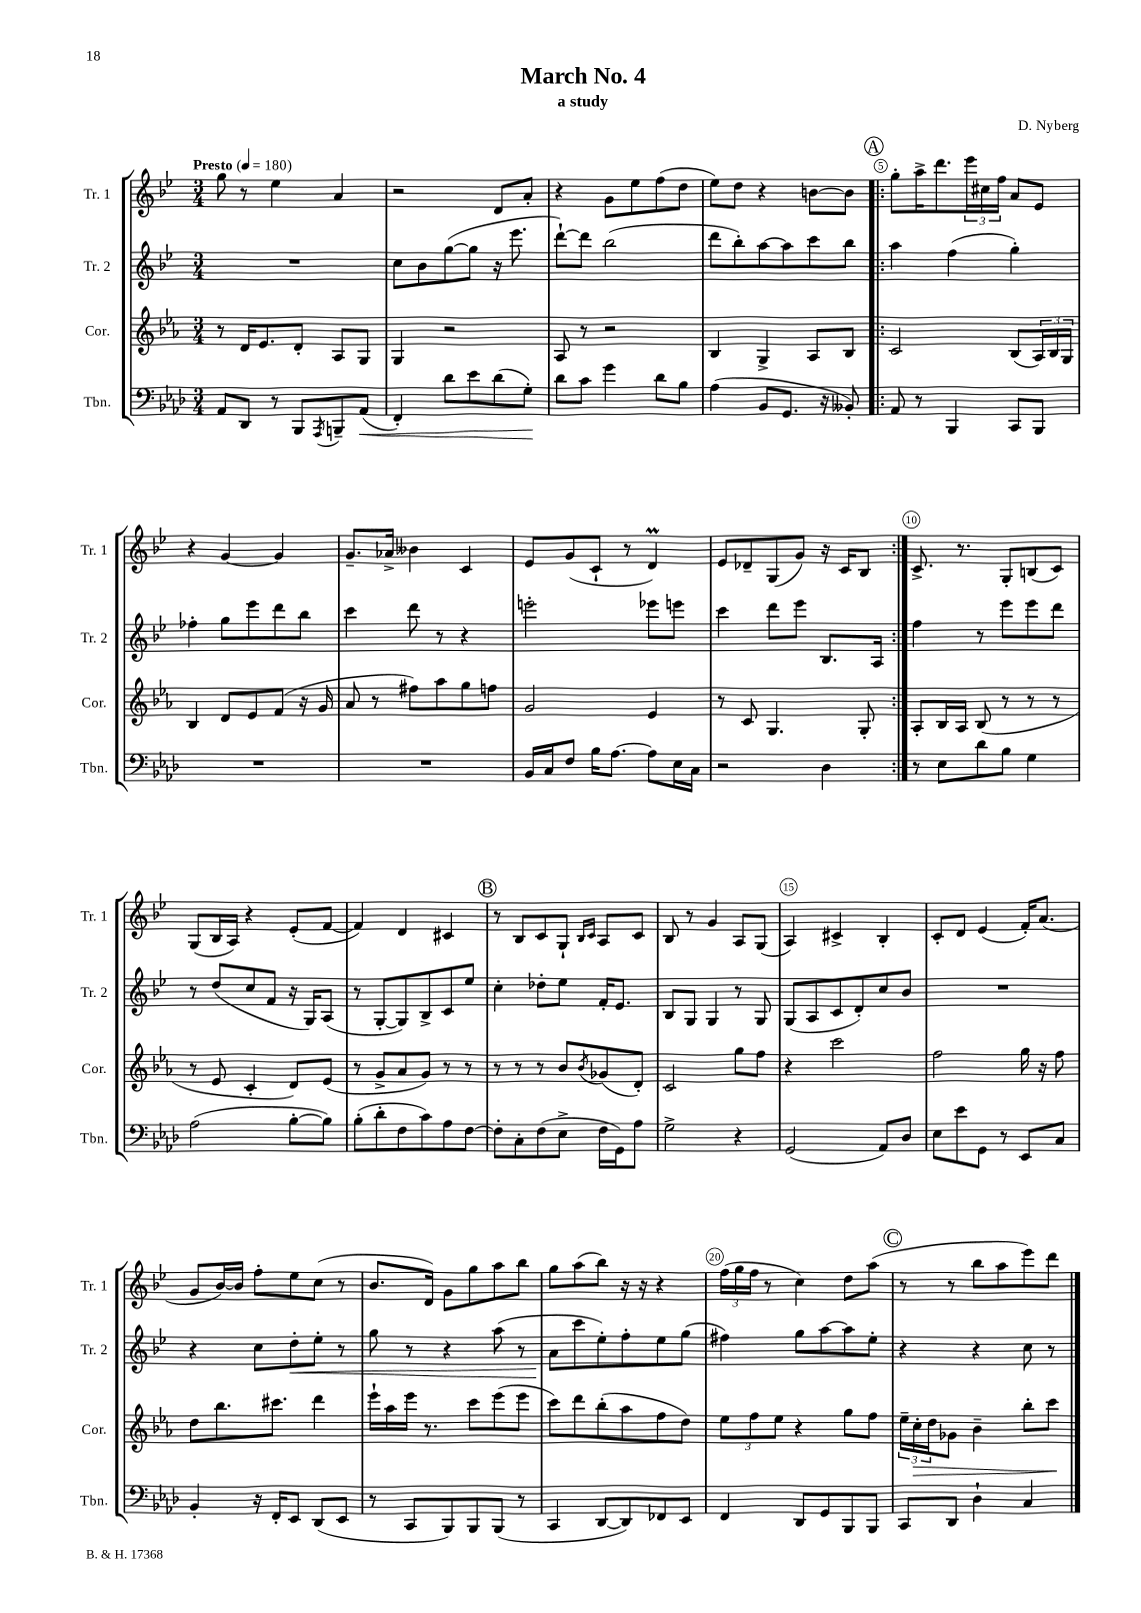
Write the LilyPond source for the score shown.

\header { title = "March No. 4" composer = "D. Nyberg" subtitle = "a study" }
<<
\new StaffGroup <<
\new Staff = "s0" \with { instrumentName = "Tr. 1" shortInstrumentName = "Tr. 1" } {
    \clef treble \key bes \major \numericTimeSignature \time 3/4 \tempo "Presto" 4 = 180
    g''8 r8 ees''4 a'4 |
    r2 d'8 a'8-. |
    r4 g'8 ees''8 f''8( d''8 |
    ees''8) d''8 r4 b'8~ b'8 |
    \repeat volta 2 { \mark \markup { \circle "A" } g''8-. a''16-> d'''8. \tuplet 3/2 { ees'''16 cis''16 f''16 } a'8 ees'8 |
    r4 g'4~ g'4 |
    g'8.-- aes'16-> beses'4 c'4 |
    ees'8 g'8( c'8-! r8 d'4\prall) |
    ees'8 des'8-- g8( g'8) r16 c'16 bes8 | }
    c'8.-> r8. g8-. b8( c'8) |
    g8( bes16 a16) r4 ees'8-.( f'8~ |
    f'4) d'4 cis'4 |
    \mark \markup { \circle "B" } r8 bes8 c'8 g8-! \grace { bes16 c'16 } a8 c'8 |
    bes8 r8 g'4 a8 g8( |
    a4) cis'4-> bes4-. |
    c'8-. d'8 ees'4( f'16-.) a'8.( |
    g'8 bes'16~) bes'16 f''8-. ees''8 c''8( r8 |
    bes'8. d'16) g'8 g''8 a''8 bes''8 |
    g''8 a''8( bes''8) r16 r16 r4 |
    \tuplet 3/2 { f''16( g''16 f''16 } r8 c''4) d''8 a''8( |
    \mark \markup { \circle "C" } r8 r8 bes''8 a''8 ees'''8) d'''8 \bar "|." |
}
\new Staff = "s1" \with { instrumentName = "Tr. 2" shortInstrumentName = "Tr. 2" } {
    \clef treble \key bes \major \numericTimeSignature \time 3/4
    R2. |
    c''8 bes'8 g''8~( g''8 r16 ees'''8. |
    d'''8~-!) d'''8 bes''2( |
    d'''8 bes''8-.) a''8~ a''8 c'''8 bes''8 |
    \repeat volta 2 { \mark \markup { \circle "A" } a''4 f''4( g''4-.) |
    fes''4-. g''8 ees'''8 d'''8 bes''8 |
    c'''4 d'''8 r8 r4 |
    e'''2-. ees'''8 e'''8 |
    c'''4 d'''8 ees'''8 bes8. a16 | }
    f''4 r8 ees'''8 ees'''8 d'''8 |
    r8 d''8( c''8 f'8 r16 g16) a8( |
    r8 g8~-. g8) bes8-> c'8 ees''8 |
    \mark \markup { \circle "B" } c''4-. des''8-. ees''8 f'16-. ees'8. |
    bes8 g8 g4 r8 g8 |
    g8( a8 c'8 d'8-.) c''8 bes'8 |
    R2. |
    r4 c''8 d''8-.\< ees''8-. r8 |
    g''8 r8 r4 a''8( r8 |
    a'8\! c'''8 ees''8-.) f''8-. ees''8 g''8( |
    fis''4) g''8 a''8~ a''8 ees''8-. |
    \mark \markup { \circle "C" } r4 r4 c''8 r8 \bar "|." |
}
\new Staff = "s2" \with { instrumentName = "Cor." shortInstrumentName = "Cor." } {
    \clef treble \key ees \major \numericTimeSignature \time 3/4
    r8 d'16 ees'8. d'8-. aes8 g8 |
    g4 r2 |
    aes8 r8 r2 |
    bes4 g4-> aes8 bes8 |
    \repeat volta 2 { \mark \markup { \circle "A" } c'2 bes8( \tuplet 3/2 { aes16) bes16 g16 } |
    bes4 d'8 ees'8 f'8( r16 g'16 |
    aes'8 r8 fis''8) aes''8 g''8 f''8 |
    g'2 ees'4 |
    r8 c'8 g4. g8-. | }
    aes8-. bes16 aes16 bes8( r8 r8 r8 |
    r8 ees'8 c'4-. d'8) ees'8( |
    r8 g'8-> aes'8 g'8) r8 r8 |
    \mark \markup { \circle "B" } r8 r8 r8 bes'8 \acciaccatura { bes'8 } ges'8( d'8-.) |
    c'2 g''8 f''8 |
    r4 c'''2 |
    f''2 g''16 r16 f''8 |
    d''8 bes''8. cis'''8. d'''4 |
    ees'''16-! aes''16 ees'''16 r8. c'''8 ees'''8( ees'''8 |
    c'''8) d'''8 bes''8-.( aes''8 f''8 d''8) |
    \tuplet 3/2 { ees''8 f''8 ees''8 } r4 g''8 f''8 |
    \mark \markup { \circle "C" } \tuplet 3/2 { ees''16-- c''16-.\> d''16 } ges'8 bes'4-- bes''8-. c'''8\! \bar "|." |
}
\new Staff = "s3" \with { instrumentName = "Tbn." shortInstrumentName = "Tbn." } {
    \clef bass \key aes \major \numericTimeSignature \time 3/4
    aes,8 des,8 r8 bes,,8 \acciaccatura { aes,,8 } b,,8-- aes,8\<( |
    f,4-.) des'8 ees'8 des'8( g8-.\!) |
    des'8 c'8 g'4 des'8 bes8 |
    aes4( bes,8 g,8. r16 beses,8-.) |
    \repeat volta 2 { \mark \markup { \circle "A" } aes,8 r8 bes,,4 c,8 bes,,8 |
    R2. |
    R2. |
    bes,16 c16 f8 bes16 aes8.~ aes8 ees16 c16 |
    r2 des4 | }
    r8 ees8 des'8 bes8 g4 |
    aes2( bes8~-. bes8) |
    bes8-.( des'8-. f8 c'8) aes8 f8~ |
    \mark \markup { \circle "B" } f8-. c8-. f8( ees8-> f16 g,16) aes8 |
    g2-> r4 |
    g,2( aes,8) des8 |
    ees8 ees'8 g,8 r8 ees,8 c8 |
    bes,4-. r16 f,16-. ees,8 des,8( ees,8 |
    r8 c,8 bes,,8) bes,,8 bes,,8( r8 |
    c,4 des,8~ des,8) fes,8 ees,8 |
    f,4 des,8 g,8 bes,,8 bes,,8 |
    \mark \markup { \circle "C" } c,8 des,8 des4-! c4 \bar "|." |
}
>>
>>
\layout { \context { \Score \override BarNumber.break-visibility = ##(#f #t #t) barNumberVisibility = #(every-nth-bar-number-visible 5) \override BarNumber.stencil = #(make-stencil-circler 0.1 0.3 ly:text-interface::print) } }
